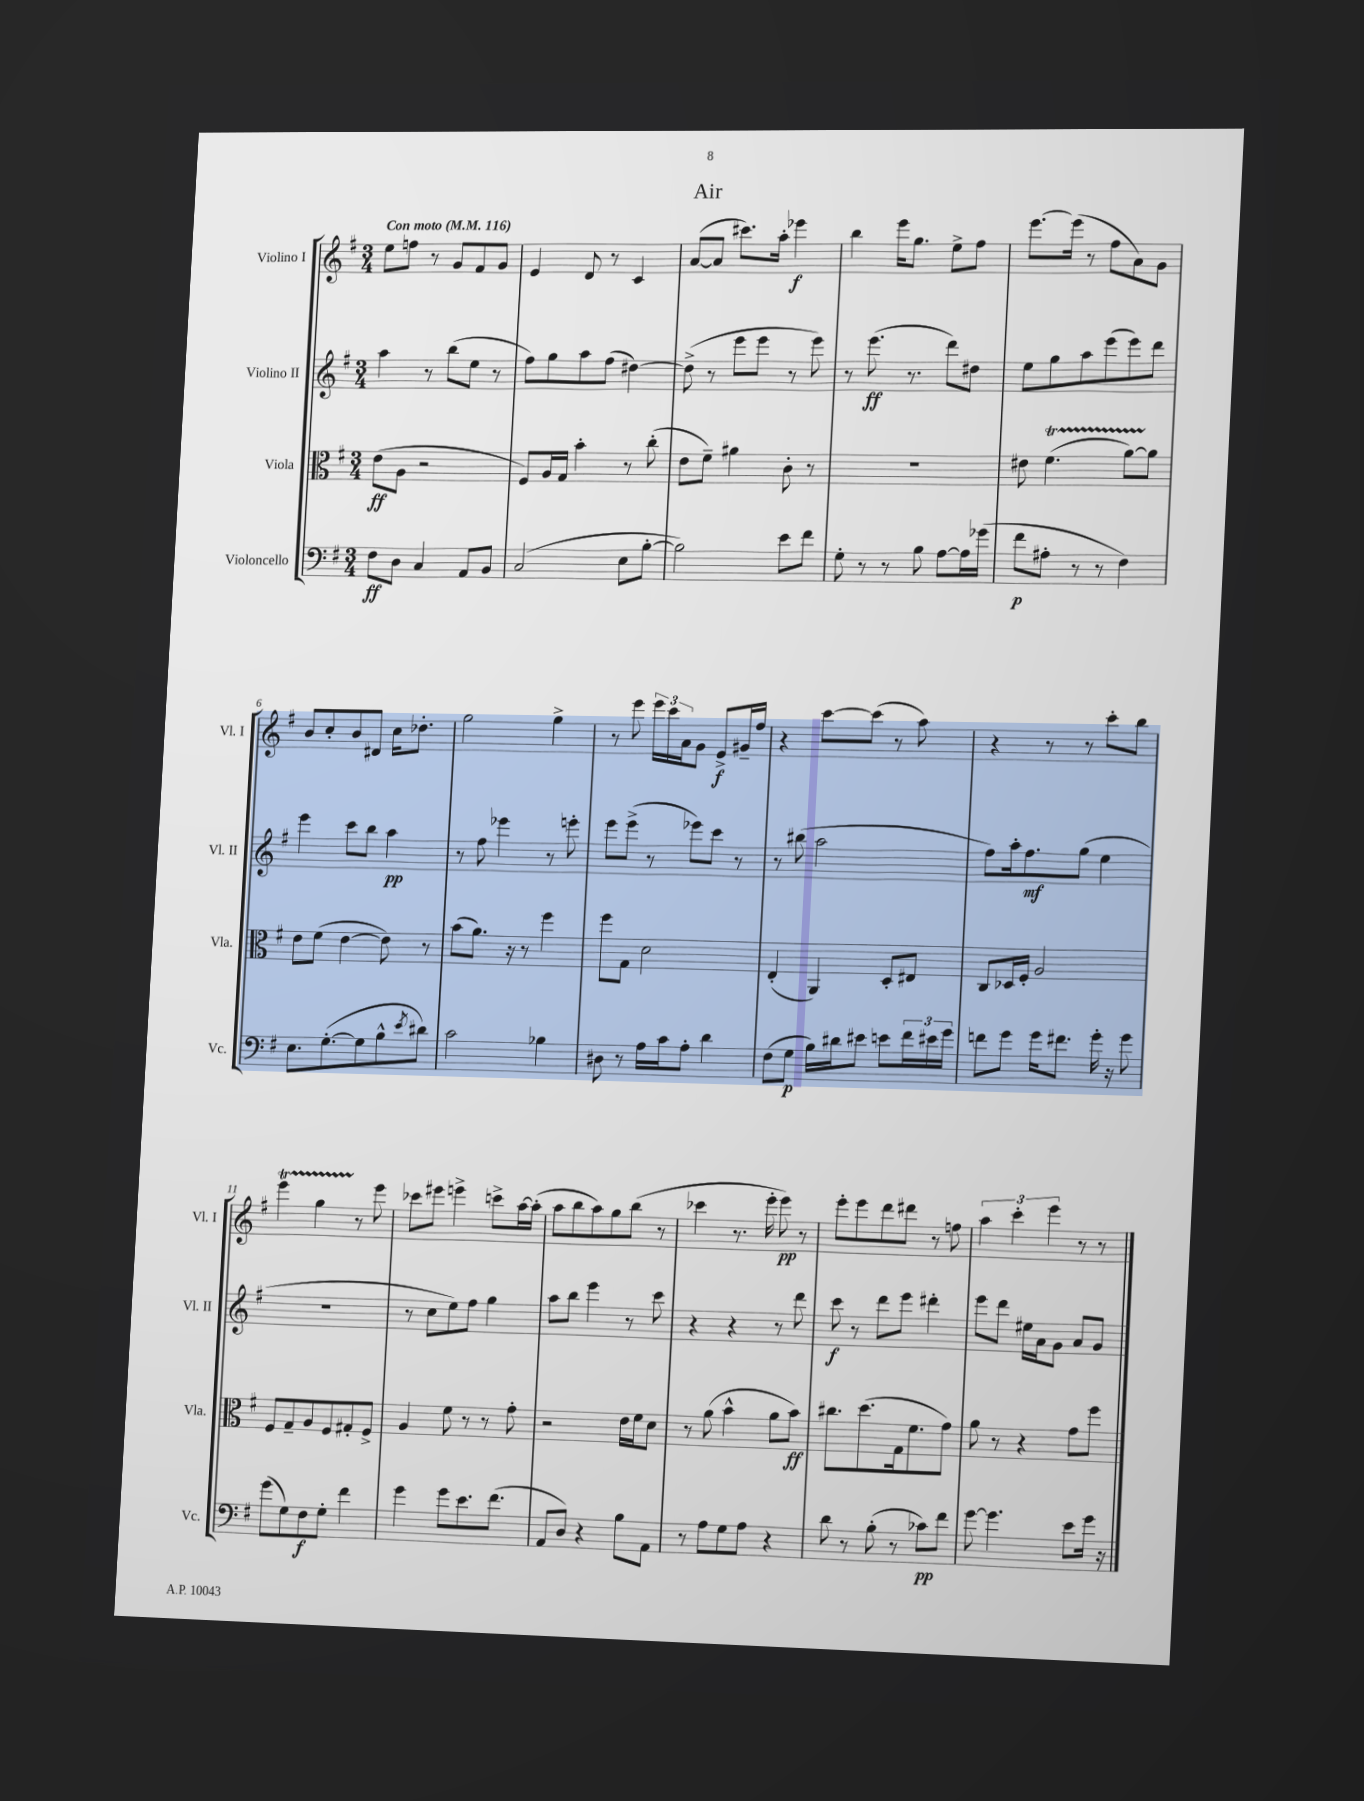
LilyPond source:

\header { title = "Air" }
<<
\new StaffGroup <<
\new Staff = "s0" \with { instrumentName = "Violino I" shortInstrumentName = "Vl. I" } {
    \clef treble \key g \major \numericTimeSignature \time 3/4 \tempo "Con moto" 4 = 116
    e''8 f''8 r8 g'8 fis'8 g'8 |
    e'4 d'8 r8 c'4 |
    a'8~( a'8 cis'''8.) a''16-. ees'''4\f |
    b''4 e'''16 g''8. e''8-> fis''8 |
    e'''8.~ e'''16( r8 fis''8 a'8) g'8 |
    b'8 c''8-. b'8 dis'8 c''16 des''8.-. |
    g''2 g''4-> |
    r8 e'''8 \tuplet 3/2 { e'''16 c'''16 a'16 } g'8 e'8->\f gis'16-- fis''16 |
    r4 c'''8~ c'''8( r8 a''8) |
    r4 r8 r8 c'''8-. b''8 |
    e'''4\startTrillSpan g''4 r8\stopTrillSpan e'''8 |
    ces'''8 eis'''8 e'''4-> c'''8-> a''16~ a''16-.( |
    a''8 b''8 a''8) g''8 b''8( r8 |
    ces'''4 r8. e'''16-. e'''8\pp) r8 |
    e'''8-. e'''8 d'''8 dis'''8 r8 f''8 |
    \tuplet 3/2 { a''4 c'''4-. e'''4 } r8 r8 \bar "|." |
}
\new Staff = "s1" \with { instrumentName = "Violino II" shortInstrumentName = "Vl. II" } {
    \clef treble \key g \major \numericTimeSignature \time 3/4
    a''4 r8 b''8( e''8 r8 |
    fis''8) g''8 a''8 fis''8( dis''4~) |
    dis''8->( r8 e'''8 e'''8 r8 e'''8) |
    r8 e'''8.\ff( r8. d'''8) dis''8 |
    e''8 g''8 a''8 e'''8( e'''8) d'''8 |
    e'''4 c'''8 b''8 a''4\pp |
    r8 fis''8 ees'''4 r8 e'''8-. |
    e'''8 e'''8->( r8 ees'''8) c'''8 r8 |
    r8 bis''8( a''2 |
    fis''8) a''16-. fis''8.\mf g''8( e''4 |
    R2. |
    r8 c''8 e''8) fis''8 g''4 |
    a''8 b''8 e'''4 r8 c'''8 |
    r4 r4 r8 d'''8 |
    c'''8\f r8 d'''8 e'''8 dis'''4-. |
    e'''8 d'''8 eis''16 a'16 g'8 a'8 g'8 \bar "|." |
}
\new Staff = "s2" \with { instrumentName = "Viola" shortInstrumentName = "Vla." } {
    \clef alto \key g \major \numericTimeSignature \time 3/4
    e'8\ff( a8 r2 |
    fis8) a16 g16 b'4-. r8 c''8-.( |
    e'8 fis'8--) ais'4 c'8-. r8 |
    R2. |
    eis'8 fis'4.\startTrillSpan( a'8~) a'8\stopTrillSpan |
    e'8 fis'8( e'4~ e'8) r8 |
    b'8( a'8.) r16 r8 fis''4 |
    fis''8 g8 d'2 |
    e4-.( a,4) d8-. eis8 |
    c8 des16 fis16-. a2 |
    fis8 g8-- a8 fis8 gis8-. fis8-> |
    a4 fis'8 r8 r8 g'8-. |
    r2 e'16 fis'16 d'8 |
    r8 a'8( b'4-^ a'8 b'8\ff) |
    cis''8. d''8.( g16 fis'8. g'8) |
    a'8 r8 r4 g'8 fis''8 \bar "|." |
}
\new Staff = "s3" \with { instrumentName = "Violoncello" shortInstrumentName = "Vc." } {
    \clef bass \key g \major \numericTimeSignature \time 3/4
    fis8\ff d8 c4 a,8 b,8 |
    c2( e8 b8~-. |
    b2) e'8 fis'8 |
    g8-. r8 r8 b8 a8~ a16 ges'16( |
    fis'8\p ais8-. r8 r8 fis4) |
    e8. g8.~-.( g8 b8-^ \acciaccatura { e'8 } dis'8) |
    c'2 bes4 |
    dis8 r8 a16 c'16 a8-. d'4 |
    fis8( g8\p b16) dis'16 eis'8 e'8 \tuplet 3/2 { fis'16 eis'16 g'16 } |
    f'8 g'8 g'16 fis'8. g'16-. r16 g'8 |
    g'8( g8) fis8\f g8-. fis'4 |
    g'4 g'8 e'8. fis'8.( |
    a,8 d8) r4 b8 a,8 |
    r8 a8 g8 a8 r4 |
    d'8 r8 b8-.( r8 ces'8\pp) fis'8 |
    g'8~ g'4. e'8 g'16 r16 \bar "|." |
}
>>
>>
